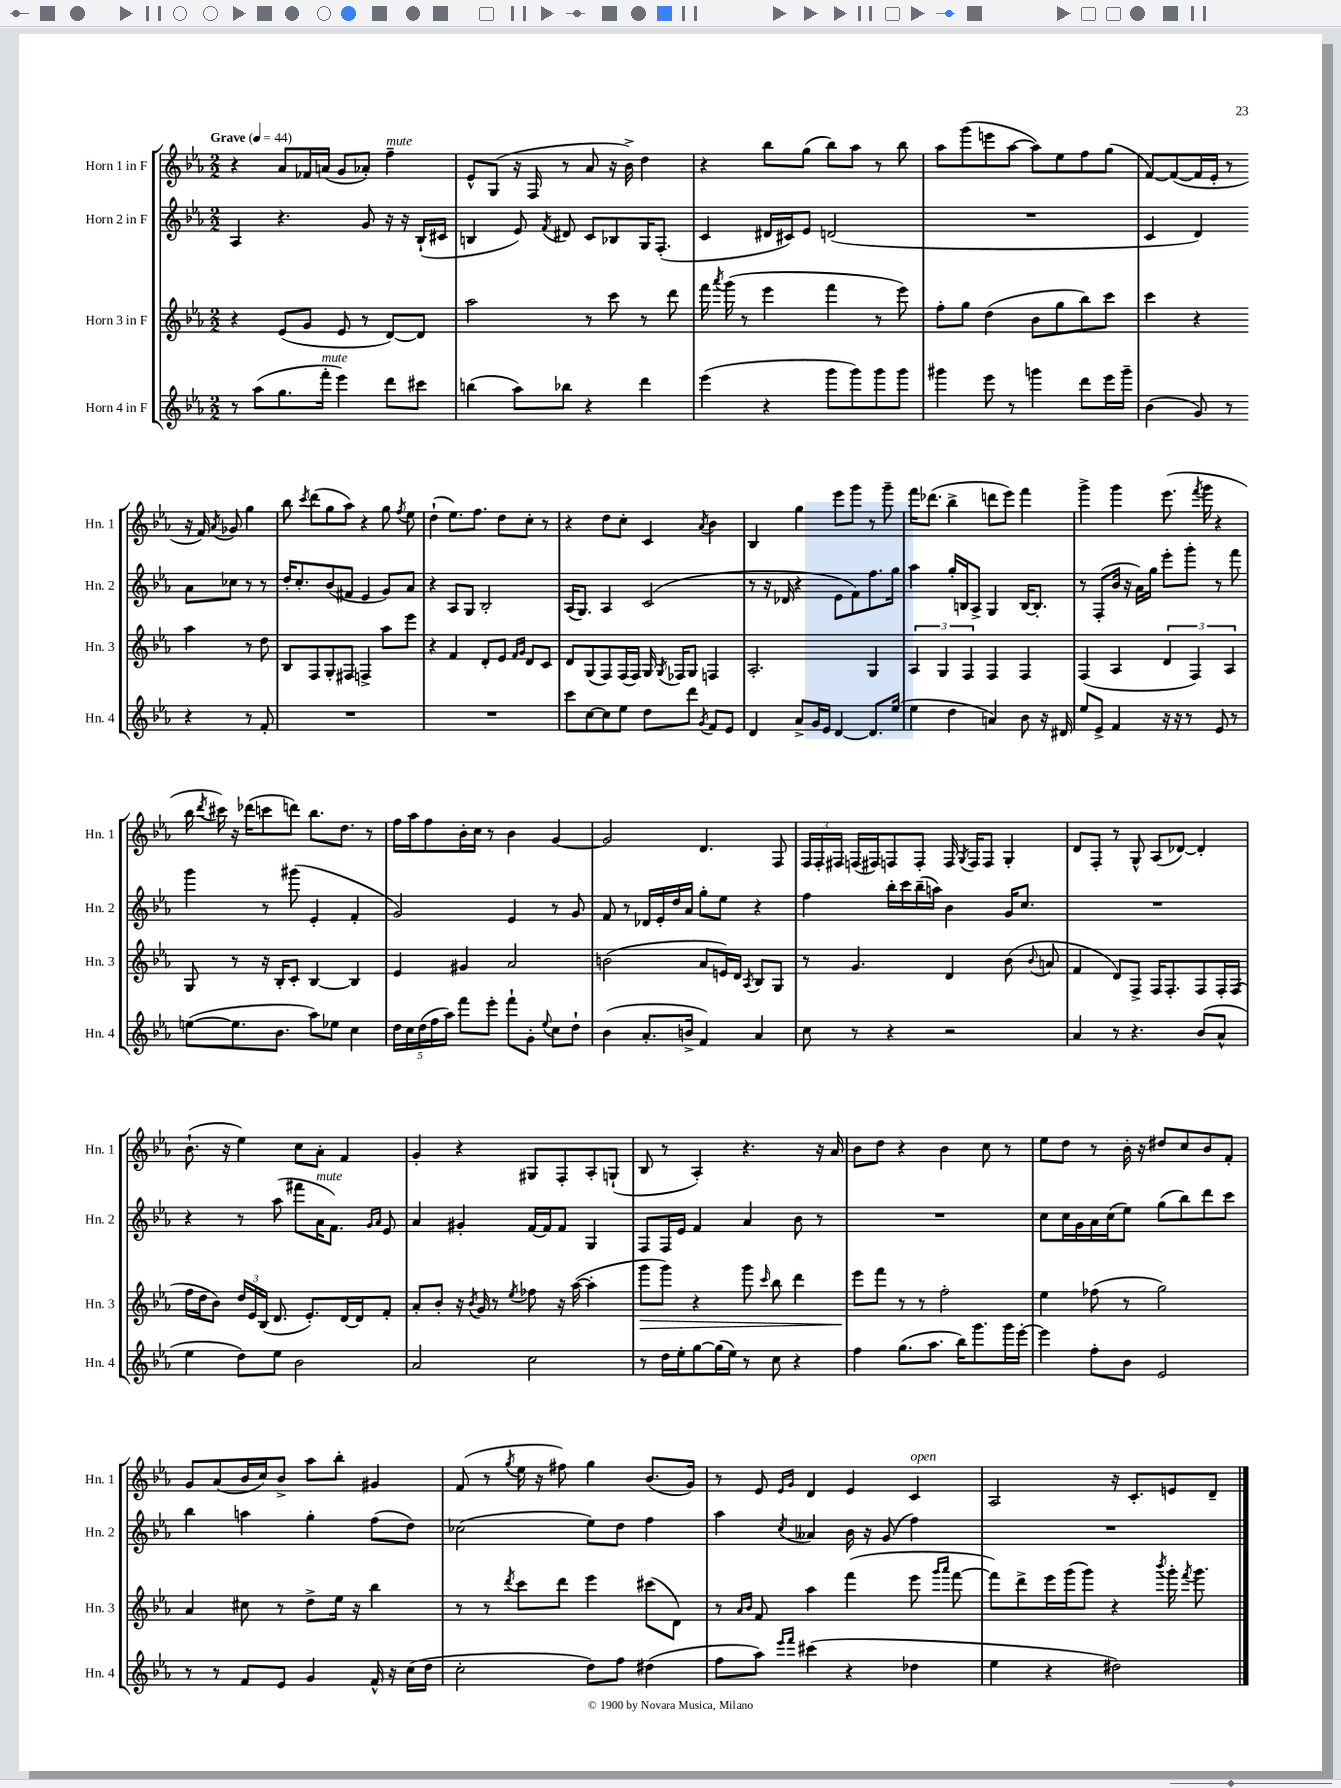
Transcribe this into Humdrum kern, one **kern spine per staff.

**kern	**kern	**dynam	**kern	**kern
*part4	*part3	*part3	*part2	*part1
*staff4	*staff3	*staff3	*staff2	*staff1
*I"Horn 4 in F	*I"Horn 3 in F	*	*I"Horn 2 in F	*I"Horn 1 in F
*I'Hn. 4	*I'Hn. 3	*	*I'Hn. 2	*I'Hn. 1
*clefG2	*clefG2	*	*clefG2	*clefG2
*k[b-e-a-]	*k[b-e-a-]	*	*k[b-e-a-]	*k[b-e-a-]
*M2/2	*M2/2	*	*M2/2	*M2/2
*MM44	*MM44	*	*MM44	*MM44
=1	=1	=1	=1	=1
!	!	!	!	!LO:TX:a:B:t=Grave
8r	4r	.	4A-/	4r
(8aa-\L	.	.	.	.
8.gg\	(8e-/L	.	4.r	8a-/L
.	8g/J	.	.	16f-X/L
!LO:TX:a:i:t=mute	!	!	!	!
16fff'\Jk	.	.	.	(16an/JJ
4eee-\)	8e-/	.	.	8g/L
.	8r	.	8g/	8a-X'/J)
!	!	!	!	!LO:TX:a:i:t=mute
8ddd\L	[8d/L)	.	16r	4ff~\
.	.	.	16r	.
8ccc#X\J	8d/J]	.	(16B-`/LL	.
.	.	.	16c#X/JJ	.
=2	=2	=2	=2	=2
(4bbn\	2aa-\	.	4Bn/	8e-^^/L
.	.	.	.	(8G/J
8aa-\L)	.	.	8e-/)	16r
.	.	.	.	16F/
.	.	.	8qf/	.
8bb-X\J	.	.	8d#X/	8r
4r	8r	.	8c/L	8a-/
.	8ccc\	.	8B-X/	16r
.	.	.	.	16b-^\)
4ddd\	8r	.	16G/K	4dd\
.	.	.	(8.F'/J	.
.	8ddd\	.	.	.
=3	=3	=3	=3	=3
(4eee-\	16fff\	.	4c/	4r
.	8qaaa-/	.	.	.
.	(16ggg\	.	.	.
.	8r	.	.	.
4r	4eee-\	.	16d#X/LL	8bb-\L
.	.	.	16c#X/J)	.
.	.	.	8e-/J	(8gg\J
8ggg\L	4fff\	.	(2dn/	8bb-\L)
8ggg\)	.	.	.	8aa-\J
8ggg\	8r	.	.	8r
8ggg\J	8eee-\)	.	.	8bb-\
=4	=4	=4	=4	=4
4ggg#X\	8ff'\L	.	1r	8aa-\L
.	8gg\J	.	.	(8ggg\
8eee-\	(4dd\	.	.	8eeen\
8r	.	.	.	[8aa-\J
4gggn\	8b-\L	.	.	8aa-\L])
.	8gg\	.	.	8ee-\
8ddd\L	8bb-\)	.	.	8ff\
16eee-\L	8ccc\J	.	.	(8gg\J
16ggg~\JJ	.	.	.	.
=5	=5	=5	=5	=5
(4b-\	4ccc\	.	4c/	[8f/L)
.	.	.	.	(8f/_
8g/)	4r	.	4d/)	16f/L]
.	.	.	.	16e-'/JJ
8r	.	.	.	8r
4r	4aa-\	.	8a-\L	16r
.	.	.	.	16f/)
.	.	.	.	8qa-/
.	.	.	8cc-X\J	8g-X/
8r	8r	.	8r	4gg\
8f'/	8dd\	.	8r	.
!!LO:LB:g=z
=6	=6	=6	=6	=6
1r	8B-/L	.	16dd'/KL	8bb-\
.	.	.	8.cc'/	.
.	.	.	.	8qccc/
.	8F/	.	.	(8ddd\L
.	8G'/	.	(8b-/	8gg\
.	8F#X/J	.	8f#X/J	8aa-\J)
.	4Fn^/	.	4e-/	4r
.	8aa-\L	.	8g/L)	8gg\
.	.	.	.	8qff/
.	8eee-\J	.	8a-/J	8ee-\
=7	=7	=7	=7	=7
1r	4r	.	4r	(4dd`\
.	4f/	.	8A-/L	8.ee-\L)
.	.	.	8G/J	.
.	.	.	.	8.ff\J
.	8d'/L	.	2B-'/	.
.	8e-/J	.	.	8dd\L
.	16qqf/LL	.	.	.
.	16qqg/JJ	.	.	.
.	8d/L	.	.	8cc'\J
.	8c/J	.	.	8r
=8	=8	=8	=8	=8
8ccc\L	8d/L	.	(16A-/KL	4r
.	.	.	8.G/J)	.
[8cc\	(8G/	.	.	.
8cc\]	8F/)	.	4A-/	8dd\L
8ee-\J	(16F/L	.	.	8cc'\J
.	16F/JJ)	.	.	.
8dd\L	16G/	.	(2c/	4c/
.	8qG/	.	.	.
.	16F-X/KL	.	.	.
8ddd\J	8G/J	.	.	.
8qg/	.	.	.	8qa-/
8f/L	4Fn/	.	.	4b-\
8e-/J	.	.	.	.
=9	=9	=9	=9	=9
4d/	2.A-'/	.	8r	4B-/
.	.	.	16r	.
.	.	.	16d-X/	.
8a-^/L	.	.	4r	4gg\
16g/L	.	.	.	.
16e-/JJ	.	.	.	.
[4d/	.	.	8e-\L	8eee-\L
.	.	.	8f\)	8ggg\J
8.d/L]	4G/	.	8.ff\	8r
.	.	.	.	8ggg~\
(16ee-/Jk	.	.	16gg\Jk	.
=10	=10	=10	=10	=10
4ee-\	6A-/	.	4aa-\	16fff\KL
.	.	.	.	(8.ddd-X\J
.	6G/	.	.	.
4dd\	.	.	16gg'/LL	4bb-^\
.	.	.	16Bn/J	.
.	6F/	.	.	.
.	.	.	8A-^/J	.
4an/)	4F/	.	4G/	8dddn\L
.	.	.	.	8eee-\J)
8b-\	4F/	.	[16B/KL	4fff\
.	.	.	8.B'/J]	.
16r	.	.	.	.
16d#X/	.	.	.	.
=11	=11	=11	=11	=11
8ee-/L	(4F/	.	8r	4ggg^\
8e-^/J	.	.	(8F'/L	.
4f/	4A-/	.	16b-/Jk	4ggg\
.	.	.	16r	.
.	.	.	16a-\LL)	.
.	.	.	16gg\JJ	.
16r	6d/	.	8eee-'\L	(8.eee-\
16r	.	.	.	.
8r	.	.	8ggg'\J	.
.	6F/)	.	.	.
.	.	.	.	8qfff/
.	.	.	.	16ggg\
8e-/	.	.	8r	4r
.	6A-/	.	.	.
8r	.	.	8fff\	.
!!LO:LB:g=z
=12	=12	=12	=12	=12
([8een\L	8G/	.	4ggg\	16bb-\
.	.	.	.	8qddd/
.	.	.	.	16ccc#X\)
8.ee\]	8r	.	.	16r
.	.	.	.	(16ddd-X\KL
.	16r	.	8r	8cccn\
8.b-\J	16B-'/KL	.	.	.
.	8c'/J	.	(8ggg#X\	8dddn\J)
8aa-\L)	[4B-/	.	4e-'/	8.bb-\L
8ee-X\J	.	.	.	.
.	.	.	.	8.dd\J
4cc\	4B-/]	.	4f'/	.
.	.	.	.	8r
=13	=13	=13	=13	=13
20dd\LL	4e-/	.	2g/)	16ff\LL
20cc\	.	.	.	.
.	.	.	.	16aa-\J
(20dd\	.	.	.	.
.	.	.	.	8ff\
20ff\	.	.	.	.
20aa-\JJ)	.	.	.	.
8fff\L	4g#X/	.	.	16b-'\L
.	.	.	.	16cc\JJ
8eee-'\J	.	.	.	8r
8fff`\L	2a-/	.	4e-/	4b-\
8g'\J	.	.	.	.
8qqee-/	.	.	.	.
8cc\L	.	.	8r	[4g/
8dd`\J	.	.	8g/	.
=14	=14	=14	=14	=14
(4b-\	(2bn\	.	8f/	2g/]
.	.	.	8r	.
8.a-'/L	.	.	16d-X/LL	.
.	.	.	16e-'/	.
.	.	.	16dd/	.
16bn^/Jk	.	.	16a-/JJ	.
4f/)	8a-/L	.	8gg'\L	4.d/
.	16en/L)	.	8ee-\J	.
.	16d/JJ	.	.	.
.	8qA-/	.	.	.
4a-/	8B-/L	.	4r	.
.	8G/J	.	.	8F/
=15	=15	=15	=15	=15
8cc\	8r	.	4ff\	24F/LL
.	.	.	.	24F'/
.	.	.	.	24F#X/JJ
8r	4.g/	.	.	(16Fn/LL
.	.	.	.	16F#X/J)
4r	.	.	16bb-'\LL	8Fn/
.	.	.	16ccc\	.
.	.	.	(16bb-~\	8F'/J
.	.	.	16aan\JJ)	.
2r	4d/	.	4b-\	16F/
.	.	.	.	8qG/
.	.	.	.	16F/KL
.	.	.	.	8F/J
.	(8b-\	.	16g/KL	4G'/
.	.	.	8.cc/J	.
.	8qqb-/	.	.	.
.	8an/	.	.	.
=16	=16	=16	=16	=16
4a-/	4f/	.	1r	8d/L
.	.	.	.	8F'/J
8r	8d/L)	.	.	8r
4.r	8F^/J	.	.	8G^^/
.	16F/KL	.	.	(8A-/L
.	8.F'/	.	.	.
.	.	.	.	[8d-X/J)
(8b-/L	8F/	.	.	4d-'/]
8a-^^/J	16F'/L	.	.	.
.	(16F/JJ	.	.	.
!!LO:LB:g=z
=17	=17	=17	=17	=17
4ee-\	16ff\LL	.	4r	(8.b-`\
.	16dd\J	.	.	.
.	8b-\J)	.	.	.
.	.	.	.	16r
8dd\L)	24dd/LL	.	8r	4ee-\)
.	24e-/	.	.	.
.	(24B-/JJ	.	.	.
8ee-\J	8.d/	.	(8aa-\	.
2b-\	.	.	8fff#X\L	8cc\L
.	8.e-'/L)	.	.	.
!	!	!	!LO:TX:a:i:t=mute	!
.	.	.	16a-\K	8a-'\J
.	.	.	8.f\J)	.
.	[16d/L	.	.	4f/
.	16d/J]	.	.	.
.	.	.	16qqg/LL	.
.	.	.	16qqa-/JJ	.
.	8f'/J	.	8e-/	.
=18	=18	=18	=18	=18
2a-/	8a-'/L	.	4a-/	4g'/
.	8b-'/J	.	.	.
.	16r	.	4g#X'/	4r
.	8qb-/	.	.	.
.	16g/	.	.	.
.	8r	.	.	.
.	8qee-/	.	.	.
2cc\	8ff-X\	.	[16f/LL	8G#X/L
.	.	.	16f/J]	.
.	16r	.	8f/J	8F'/
.	([16aa-\	.	.	.
.	4aa-'\]	.	4G/	8A-'/
.	.	.	.	(8Gn`/J
=19	=19	=19	=19	=19
!	!	!LO:HP:b	!	!
8r	8ggg\L	>	8F/L	8B-/
16dd\LL	8ggg\J)	.	16F/L	8r
16ee-'\J	.	.	16e-/JJ	.
[8gg\	4r	.	4f/	4A-'/)
(16gg\L]	.	.	.	.
16ee-\JJ)	.	.	.	.
8r	8ggg\	.	4a-/	4.r
.	16qqccc/	.	.	.
8cc\	8bb-\	.	.	.
4r	4ddd\	.	8b-\	.
.	.	.	8r	16r
.	.	.	.	16a-/
=20	=20	=20	=20	=20
4ff\	8eee-\L	.	1r	8b-\L
.	8fff\J	]	.	8dd\J
(8.gg\L	8r	.	.	4r
.	8r	.	.	.
8.aa-\J	.	.	.	.
.	2ff'\	.	.	4b-\
16bb-\KL)	.	.	.	.
8.ggg\	.	.	.	.
.	.	.	.	8cc\
16ggg\L	.	.	.	8r
[16eee-'\JJ	.	.	.	.
=21	=21	=21	=21	=21
4eee-\]	4ee-\	.	8cc\L	8ee-\L
.	.	.	16cc\L	8dd\J
.	.	.	16g\	.
8ff'\L	(8ff-X\	.	16a-\	8r
.	.	.	(16cc\J	.
8b-\J	8r	.	8ee-\J)	16b-'\
.	.	.	.	16r
2e-/	2gg\)	.	(8gg\L	8dd#X/L
.	.	.	8bb-\)	8cc/
.	.	.	8ddd\	8b-/
.	.	.	8ccc\J	8f'/J
!!LO:LB:g=z
=22	=22	=22	=22	=22
8r	4a-/	.	4bb-\	8g/L
8r	.	.	.	(8a-/
8f/L	8cc#X\	.	4aan\	16b-/L
.	.	.	.	16cc/J)
8e-/J	8r	.	.	8b-^/J
4g/	8dd^\L	.	4gg'\	8aa-\L
.	16ee-\Jk	.	.	8bb-'\J
.	16r	.	.	.
16f^^/	4bb-\	.	(8ff\L	4g#X/
16r	.	.	.	.
(16cc\LL	.	.	8dd\J)	.
16dd\JJ	.	.	.	.
=23	=23	=23	=23	=23
2cc'\	8r	.	(2cc-X\	(8f/
.	8r	.	.	8r
.	8qddd/	.	.	8qgg/
.	8ccc\L	.	.	16ee-\
.	.	.	.	16r
.	8ddd\J	.	.	8ff#X\)
8dd\L)	4eee-\	.	8ee-\L)	4gg\
8ff\J	.	.	8dd\J	.
(4dd#X\	(8ccc#X\L	.	4ff\	(8.b-/L
.	8d\J)	.	.	.
.	.	.	.	16g/Jk)
=24	=24	=24	=24	=24
8ff\L	8r	.	4aa-\	8r
.	16qqa-/LL	.	.	.
.	16qqb-/JJ	.	.	.
8aa-\J)	8f/	.	.	8e-/
16qqeee-/LL	.	.	.	16qqe-/LL
16qqfff/JJ	.	.	8qcc/	16qqg/JJ
(4ccc#X\	4aa-\	.	4a--X/	4d/
4r	(4fff\	.	16b-\	4e-/
.	.	.	16r	.
.	.	.	(8g/	.
!	!	!	!	!LO:TX:a:i:t=open
4dd-X\	8eee-\	.	4ff\)	4c/
.	16qqggg/LL	.	.	.
.	16qqaaa-/JJ	.	.	.
.	[8fff\	.	.	.
=25	=25	=25	=25	=25
4ee-\	8fff\L])	.	1r	2A-/
.	8ddd^\	.	.	.
4r	16eee-\L	.	.	.
.	(16ggg\J	.	.	.
.	8ggg\J)	.	.	.
2dd#X\)	4r	.	.	16r
.	.	.	.	8.c'/L
.	8qbbb-/	.	.	.
.	16ggg'\	.	.	8en/
.	8qfff/	.	.	.
.	8.ggg\	.	.	.
.	.	.	.	8d~/J
==	==	==	==	==
*-	*-	*-	*-	*-
